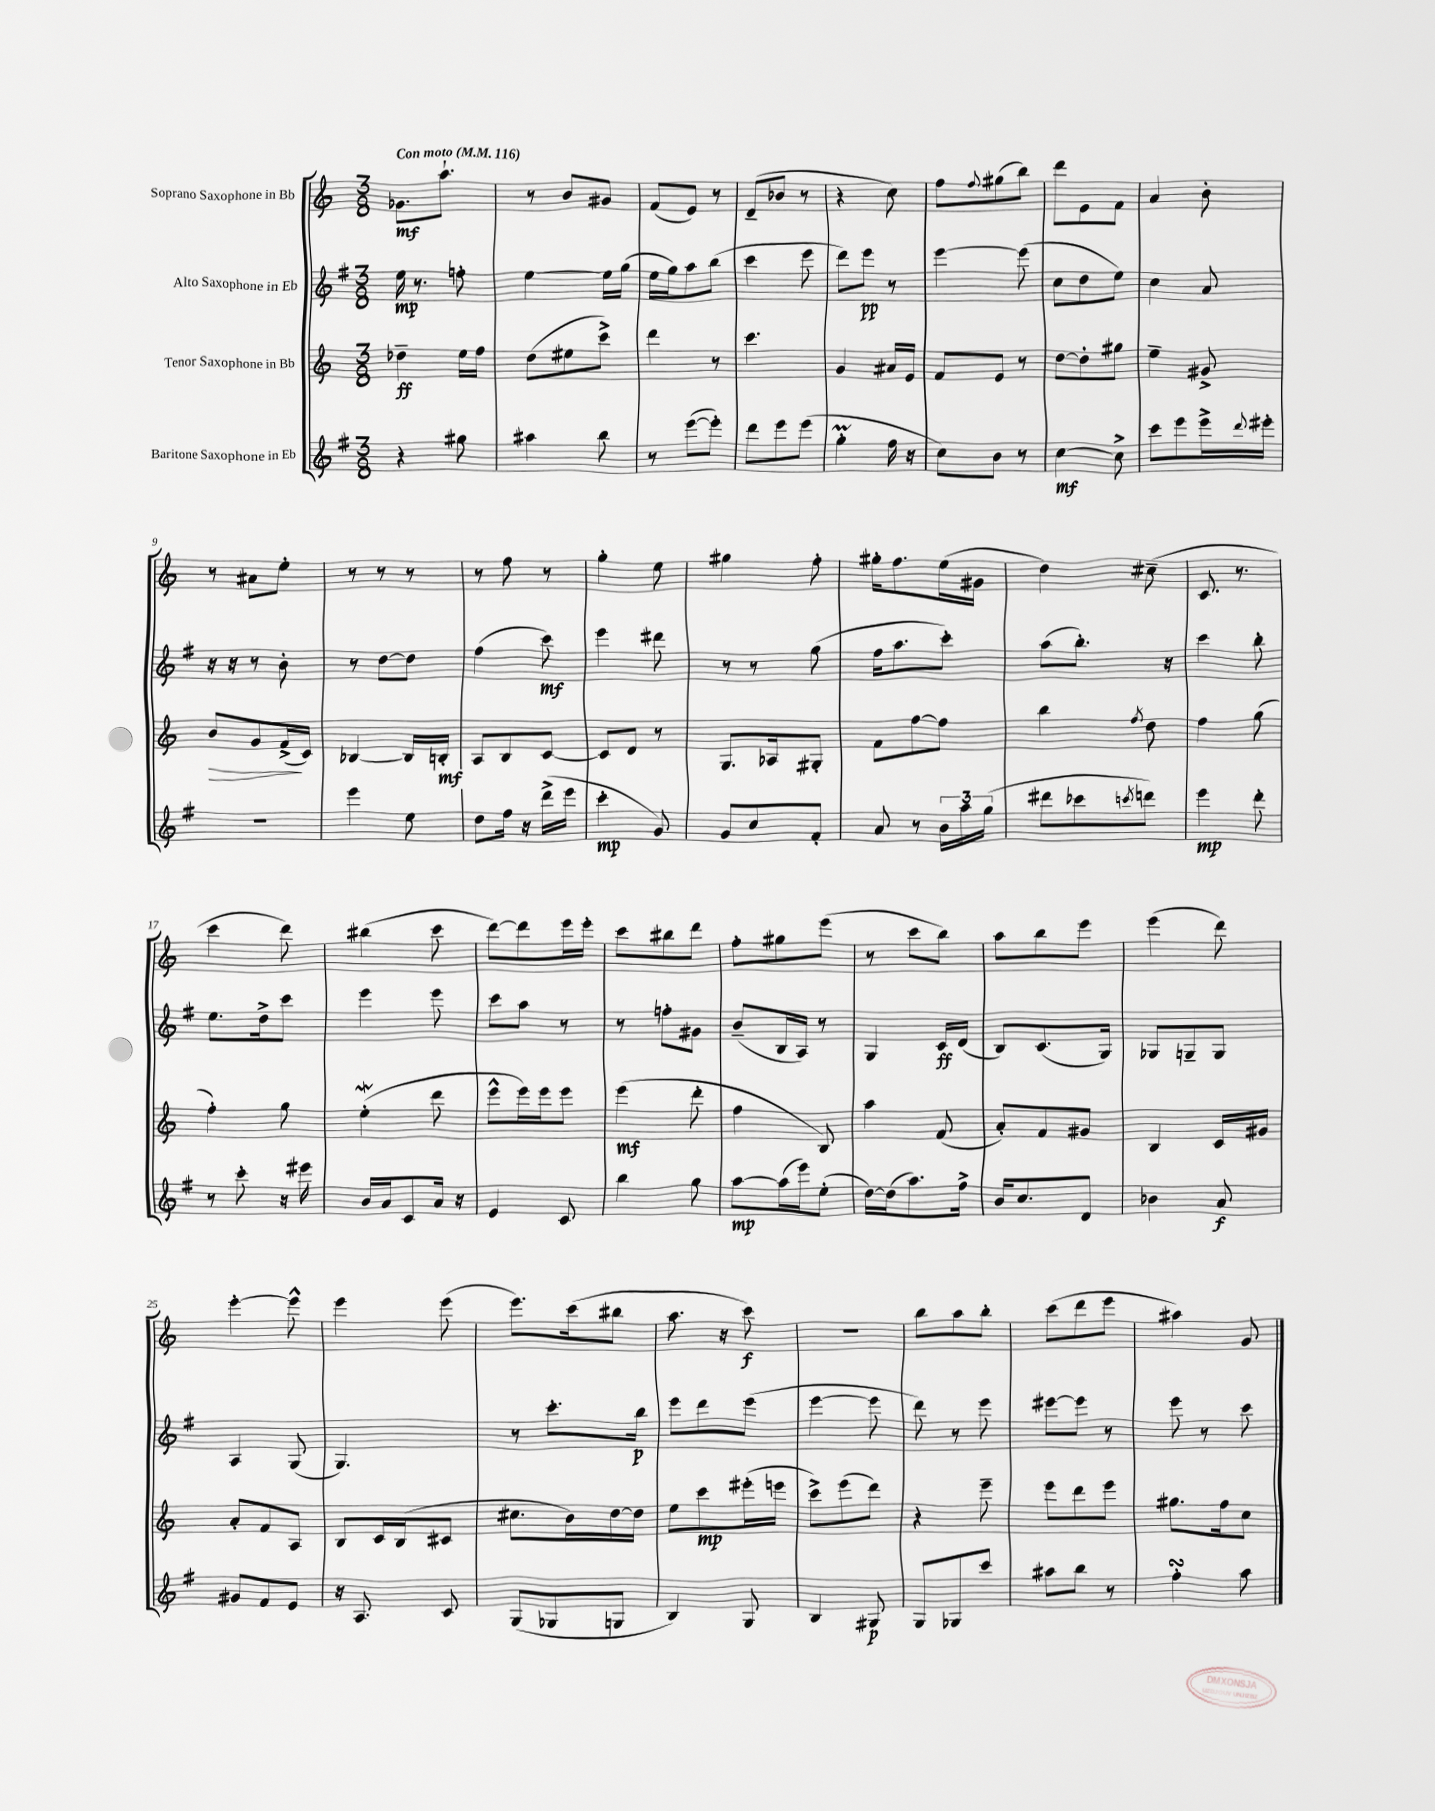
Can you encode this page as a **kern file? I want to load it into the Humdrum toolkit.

**kern	**kern	**kern	**kern
*staff4	*staff3	*staff2	*staff1
*clefG2	*clefG2	*clefG2	*clefG2
*k[f#]	*k[]	*k[f#]	*k[]
*M3/8	*M3/8	*M3/8	*M3/8
*MM116	*MM116	*MM116	*MM116
4r	4dd-~	16ee	8.g-
.	.	8.r	.
.	.	.	8.aa`
8gg#	16ee	8ff'	.
.	16ff	.	.
=	=	=	=
4aa#	(8dd	[4ee	8r
.	8ee#	.	8b
8bb	8ccc^)	16ee]	8g#
.	.	(16gg	.
=	=	=	=
8r	4ddd	16ee	(8f
.	.	16gg)	.
([8eee	.	8aa	8e)
8eee'])	8r	(8bb	8r
=	=	=	=
8ddd	4.ccc	4ccc	(8d~
8eee	.	.	8b-
(8eee	.	8eee	8r
=	=	=	=
4gg'	4g	8ddd)	4r
.	.	8eee	.
16ff#	16a#	8r	8cc)
16r	16e	.	.
=	=	=	=
8cc)	8f	[4eee	8ff
.	.	.	8qqff
8b	8e	.	(8gg#
8r	8r	(8eee]	8bb)
=	=	=	=
[4cc	[8dd	8cc	8ddd
.	8dd']	8dd	8e
8cc^]	8gg#	8ee)	8f
=	=	=	=
8ccc	4ee~	4cc	4a
8eee	.	.	.
16eee^	8g#^	8a	8b'
8qqddd	.	.	.
16eee#'	.	.	.
=	=	=	=
4.r	8b	16r	8r
.	.	16r	.
.	8g	8r	8a#
.	(16f^	8b'	8ee'
.	16c)	.	.
=	=	=	=
4eee	[4B-	8r	8r
.	.	[8dd	8r
8ee	16B-]	8dd]	8r
.	16B'	.	.
=	=	=	=
8dd	8A	(4ff#	8r
16ff#	8B	.	8ff
16r	.	.	.
(16ddd^	[8c	8ccc)	8r
16eee	.	.	.
=	=	=	=
4ccc'	8c]	4eee	4gg'
.	8d	.	.
8g)	8r	8ddd#	8ee
=	=	=	=
8g	8.G	8r	4gg#
8cc	.	8r	.
.	16A-	.	.
8f#'	8G#'	(8gg	8ff'
=	=	=	=
8a	8f	16ff#	16gg#'
.	.	8.aa	8.ff
8r	[8ff	.	.
24b	8ff]	8ccc')	(16ee
24aa	.	.	.
.	.	.	16g#
(24gg	.	.	.
=	=	=	=
8ddd#	4bb	(8aa	4dd)
8ccc-	.	8.bb')	.
8qccc	8qff	.	.
8ddd)	8dd	.	(8cc#~
.	.	16r	.
=	=	=	=
4eee	4ff	4ccc	8.c
.	.	.	8.r
8ddd'	(8gg	8bb'	.
=	=	=	=
8r	4ff')	8.ee	4ccc
8ccc'	.	.	.
.	.	16dd^	.
16r	8gg	8ccc	8ddd)
16eee#	.	.	.
=	=	=	=
16b	(4ee'	4eee	(4bb#
16a	.	.	.
8c	.	.	.
16a	8ddd	8eee	8ccc
16r	.	.	.
=	=	=	=
4e	8eee^^	8ccc	[8ddd)
.	16eee)	8aa	8ddd]
.	16eee	.	.
8c	8eee	8r	16eee
.	.	.	16eee'
=	=	=	=
4bb	(4eee	8r	8ccc
.	.	8ff'	8bb#
8gg	8ddd'	8g#	8ddd
=	=	=	=
[8aa	4ff	(8b~	8ff'
(16aa]	.	16B	8gg#
16eee)	.	16A)	.
(8ee'	8B)	8r	(8eee
=	=	=	=
[16dd)	4aa	4G	8r
(16dd]	.	.	.
8.aa)	.	.	8ccc
.	(8f	16c	8bb)
16ff#^	.	(16d	.
=	=	=	=
16b	8a')	8B)	8aa
8.cc	.	.	.
.	8f	(8.c	8bb
8d	8g#	.	8eee
.	.	16G)	.
=	=	=	=
4b-	4B	8G-	(4eee
.	.	8G~	.
8a	16c	8G	8ddd)
.	16g#	.	.
=	=	=	=
8g#	8a'	4A	[4eee'
8f#	8f	.	.
8e	8A	(8G	8eee^^]
=	=	=	=
16r	8B	4.G)	4eee
8.A	.	.	.
.	16c	.	.
.	(16B	.	.
8c	8c#	.	(8eee
=	=	=	=
(8G	8.cc#	8r	8.eee)
8G-	.	8.ccc'	.
.	16b)	.	(16ccc
8G	[16dd	.	8bb#
.	16dd]	16bb	.
=	=	=	=
4B)	8ee	8eee	8.aa
.	8ccc	8ddd	.
.	.	.	16r
8G	(16eee#'	(8eee	8ccc)
.	16eee	.	.
=	=	=	=
4B	8ccc^)	[4eee	4.r
.	(8eee	.	.
8G#	8ddd)	8eee]	.
=	=	=	=
8G	4r	8ddd)	8bb
8G-	.	8r	8aa
8ccc	8eee~	8eee	8bb'
=	=	=	=
8aa#	8eee	[8eee#	(8ccc
8bb	8ddd	8eee#]	8ddd
8r	8eee	8r	8eee
=	=	=	=
4ff#'	8.gg#	8eee	4aa#)
.	.	8r	.
.	16ff	.	.
8aa	8cc	8ccc	8g
==	==	==	==
*-	*-	*-	*-
